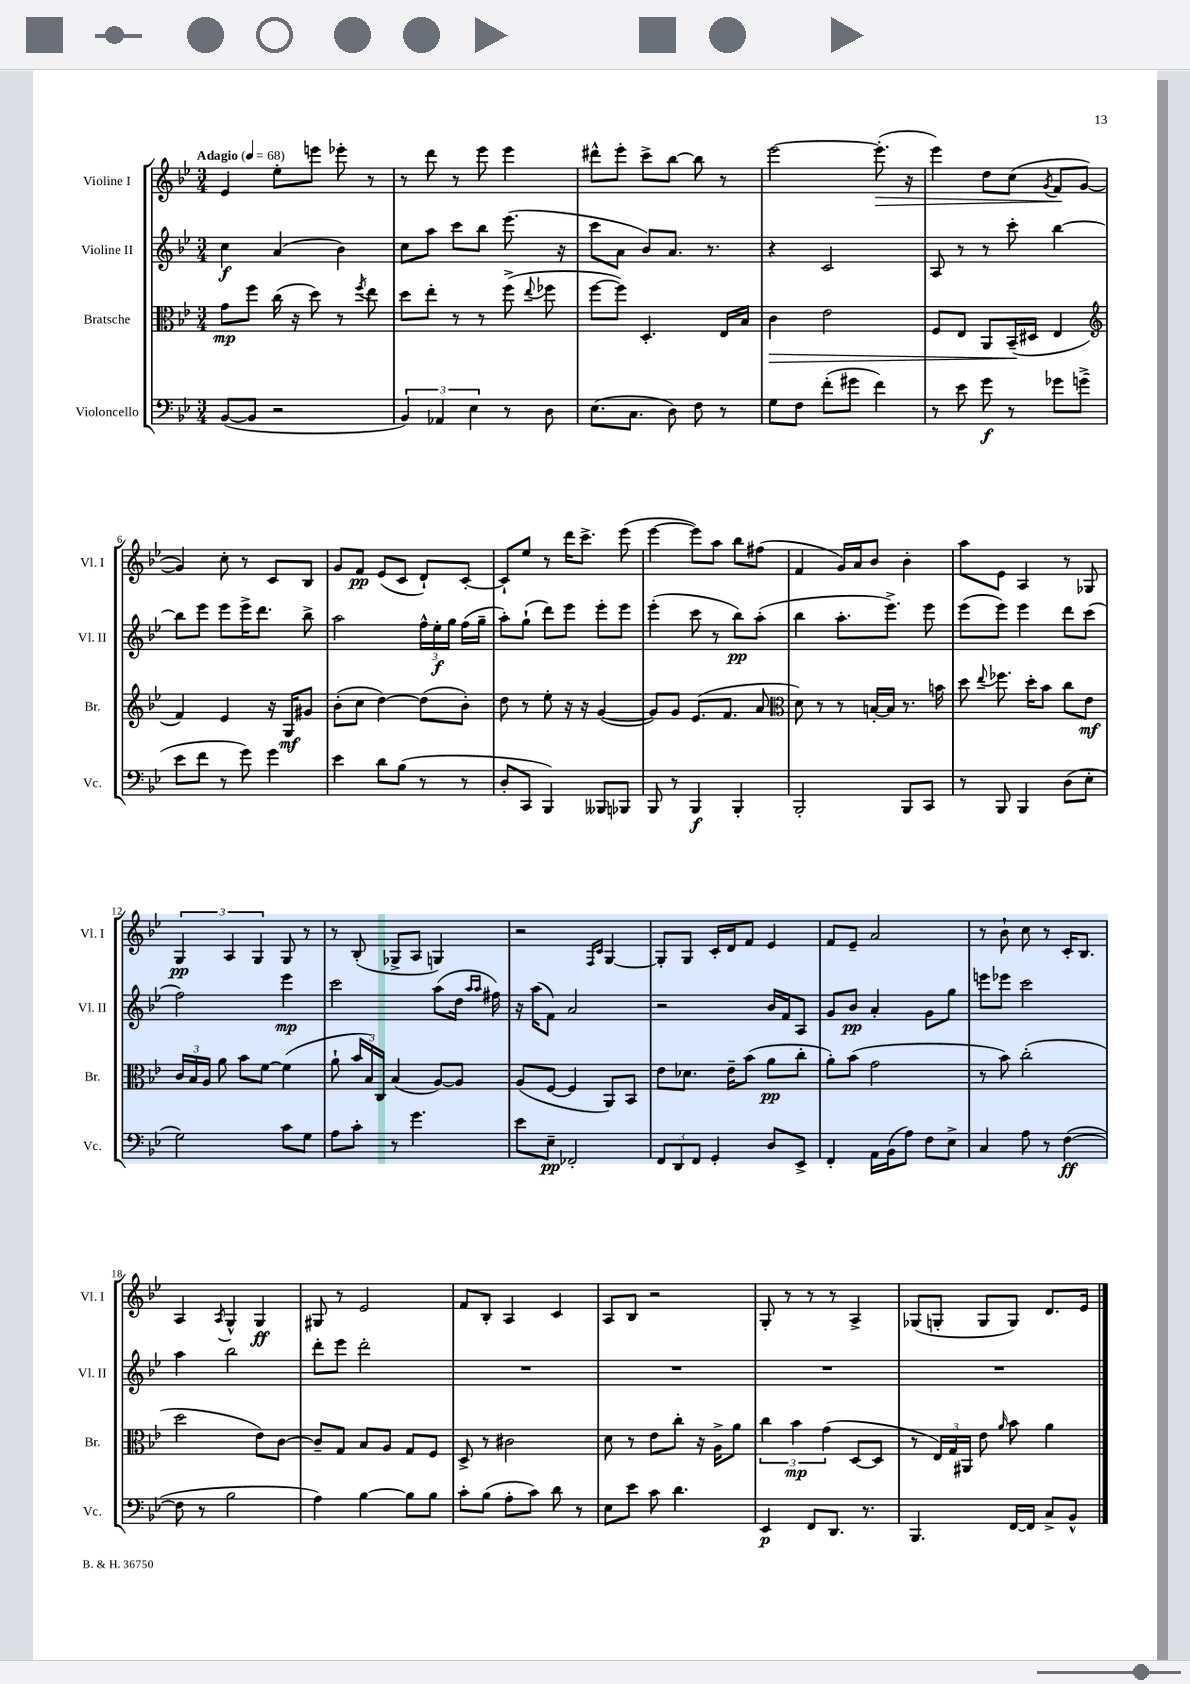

**kern	**kern	**kern	**kern
*staff4	*staff3	*staff2	*staff1
*clefF4	*clefC3	*clefG2	*clefG2
*k[b-e-]	*k[b-e-]	*k[b-e-]	*k[b-e-]
*M3/4	*M3/4	*M3/4	*M3/4
*MM68	*MM68	*MM68	*MM68
([8BB-/L	8g\L	4cc\	4e-/
8BB-/]J	8ff\J	.	.
2r	(16cc\	(4a/	8ee-'\L
.	16r	.	.
.	8dd\)	.	8eee\J
.	8r	4b-\)	8eee-'\
.	8qff/	.	.
.	8ee-\	.	8r
=	=	=	=
6BB-/)	8dd\L	8cc\L	8r
.	8ee-'\J	8aa\J	8ddd\
6AA-/	.	.	.
.	8r	8ccc\L	8r
6E-\	.	.	.
.	8r	8bb-\J	8eee-\
8r	(8ff^\	(8.eee-\	4eee-\
.	8qqee-/	.	.
8D\	8ff-\	.	.
.	.	16r	.
=	=	=	=
(8.E-\L	[8ff\L	8ccc\L	8ddd#^^\L
.	8ff\]J)	8a\J	8eee-'\J
8.C\J	.	.	.
.	4.D'/	8b-/L)	8ccc^\L
8D\)	.	8.a/J	[8bb-\J
8F\	.	.	8bb-\]
.	.	8.r	.
8r	16E-/LL	.	8r
.	16B-/JJ	.	.
=	=	=	=
8G\L	4c\	4r	[2eee-\
8F\J	.	.	.
(8f'\L	2e-\	2c/	.
8g#\J	.	.	.
4f\)	.	.	(8.eee-'\]
.	.	.	16r
=	=	=	=
8r	8F/L	8A/	4eee-\)
8e-\	8E-/J	8r	.
8g\	8AA/L	8r	8dd\L
8r	(16BB-~/L	8ccc'\	(8cc\J
.	16D#/JJ	.	.
.	.	.	8qg/
8g-\L	4E-/	[4bb-\	8f/L
(8g^\J	.	.	[8g/J
=	=	=	=
*	*clefG2	*	*
8e-\L	4f/)	8bb-\]L	4g/])
8f\J	.	8eee-\J	.
8r	4e-/	8eee-\L	8cc'\
8g\)	.	16eee-^\K	8r
.	.	8.ddd\J	.
4g\	16r	.	8c/L
.	16G/LK	.	.
.	8g#/J	8bb-^\	8B-/J
=	=	=	=
4e-\	(8b-'\L	2aa\	8g/L
.	8cc\J	.	8f/J
8d\L	[4dd\)	.	(8e-/L
(8B-\J	.	.	8c/J
8r	(8dd\]L	24ff^^\LL	8d`/L)
.	.	24ee-'\	.
.	.	24gg\JJ	.
8r	8b-'\J)	(16ff\LL	[8c'/J
.	.	16gg~\JJ	.
=	=	=	=
8D'/L	8dd\	8aa'\L)	8c`/]L
8CC/J	8r	(8gg`\J	8ee-/J
4BBB-/)	8ee-'\	8ddd\L)	8r
.	16r	8eee-\J	16ddd\LK
.	16r	.	8.ccc^\J
8BBB--/L	([4g/	8eee-'\L	.
8BBB-/J	.	8eee-\J	(8eee-\
=	=	=	=
8BBB-/	8g/]L)	(4eee-'\	[4eee-\
8r	8g/J	.	.
4BBB-/	(8.e-/L	8ccc\	8eee-\]L)
.	.	8r	8aa\J
.	8.f/J	.	.
4BBB-'/	.	8bb-\L)	8bb-\L
.	8a/	(8aa'\J	(8ff#\J
=	=	=	=
*	*clefC3	*	*
2BBB-'/	8d\)	4bb-\	4f/
.	8r	.	.
.	8r	8.aa'\L	16g/LL)
.	.	.	16a/J
.	[16B'/LL	.	8b-/J
.	16B/]JJ	8.eee-^\J)	.
8BBB-/L	8.r	.	4b-'\
8CC/J	.	8eee-\	.
.	16b\	.	.
=	=	=	=
8r	8dd\	(8eee-\L	8aa\L
.	8qqee-/	.	.
8BBB-/	8.ff-\	8eee-\J)	8e-\J
4BBB-/	.	4eee-\	4A/
.	16dd'\LK	.	.
.	8b-\J	.	.
(8D\L	8cc\L	8ddd\L	8r
8E-'\J	8e-\J	(8ccc\J	8G-/
=	=	=	=
2G\)	24c/LL	2ff\)	6G/
.	24B-/	.	.
.	24A/JJ	.	.
.	8a\	.	.
.	.	.	6A/
.	8b-\L	.	.
.	.	.	6G/
.	[8f\J	.	.
8c\L	(4f\]	4eee-\	8G/
8G\J	.	.	8r
=	=	=	=
8A\L	8a`\	2ccc\	8r
8c'\J	24b-/LL	.	(8B-'/
.	24B-/)	.	.
.	24C/JJ	.	.
8r	(4B-/	.	8G-^/L
4.g\	.	.	8A/J
.	[8A/L)	(8aa\L	4G/)
.	8A/]J	16dd\Jk	.
.	.	16qqaa/LL	.
.	.	16qqaa/JJ	.
.	.	16ff#\)	.
=	=	=	=
8e-\L	(8A/L	16r	2r
.	.	(16aa\LK	.
8E-~\J	[8F/J	8f\J)	.
2FF-'/	4F/]	2a/	.
.	.	.	16qqF/LL
.	.	.	16qqc/JJ
.	8AA/L)	.	[4G/
.	8BB-/J	.	.
=	=	=	=
12FF/L	8e-\L	2r	8G'/]L
12DD/	.	.	.
.	8.d-\J	.	8G/J
12FF/J	.	.	.
4GG'/	.	.	16c'/LL
.	16e-~\LK	.	16d/J
.	(8b-\J	.	8f/J
8D/L	8a\L	16b-/LL	4e-/
.	.	16f/J	.
8EE-^/J	8cc'\J	8A/J	.
=	=	=	=
4FF'/	8a'\L)	8g/L	8f/L
.	(8b-\J	8b-/J	8e-~/J
16AA\LL	2g\	4a'/	2a/
(16BB-\J	.	.	.
8A\J)	.	.	.
8F\L	.	8g\L	.
8E-^\J	.	8gg\J	.
=	=	=	=
4C/	8r	8eee\L	8r
.	8b-\)	8eee-\J	8b-`\
8A\	(2cc'\	2ccc\	8cc\
8r	.	.	8r
([4F\	.	.	16c'/LK
.	.	.	8.B-/J
=	=	=	=
8F\]	2dd\	4aa\	4A/
8r	.	.	.
.	.	.	8qA/
2B-\	.	2bb-\	4G^^/
.	8e-\L)	.	4G/
.	[8c\J	.	.
=	=	=	=
4A\)	8c~/]L	8ddd'\L	8G#/
.	8G/J	8eee-\J	8r
[4B-\	8B-/L	2ddd'\	2e-/
.	8A/J	.	.
8B-\]L	8G/L	.	.
8B-\J	8F/J	.	.
=	=	=	=
8c'\L	8D^/	2.r	8f/L
(8B-\J	8r	.	8B-'/J
8A'\L	2c#\	.	4A/
8c\J)	.	.	.
8d\	.	.	4c/
8r	.	.	.
=	=	=	=
8E-\L	8d\	2.r	8A/L
8e-\J	8r	.	8B-/J
8c\	8e-\L	.	2r
4.d\	8cc'\J	.	.
.	16r	.	.
.	16A^\LK	.	.
.	8a\J	.	.
=	=	=	=
4EE-/	6cc\	2.r	8G'/
.	.	.	8r
.	6b-\	.	.
8FF/L	.	.	8r
.	(6g\	.	.
8.DD/J	.	.	8r
.	[8D/L	.	4A^/
8.r	.	.	.
.	8D/]J	.	.
=	=	=	=
4.BBB-/	8r	2.r	(8G-/L
.	24E-/LL)	.	8G'/J
.	24G/	.	.
.	24AA#/JJ	.	.
.	8e-\	.	8G/L
.	16qqa/	.	.
[16FF/LL	8b-\	.	8G/J)
16FF/]JJ	.	.	.
8C^/L	4a\	.	8.d/L
8BB-^^/J	.	.	.
.	.	.	16e-/Jk
==	==	==	==
*-	*-	*-	*-
